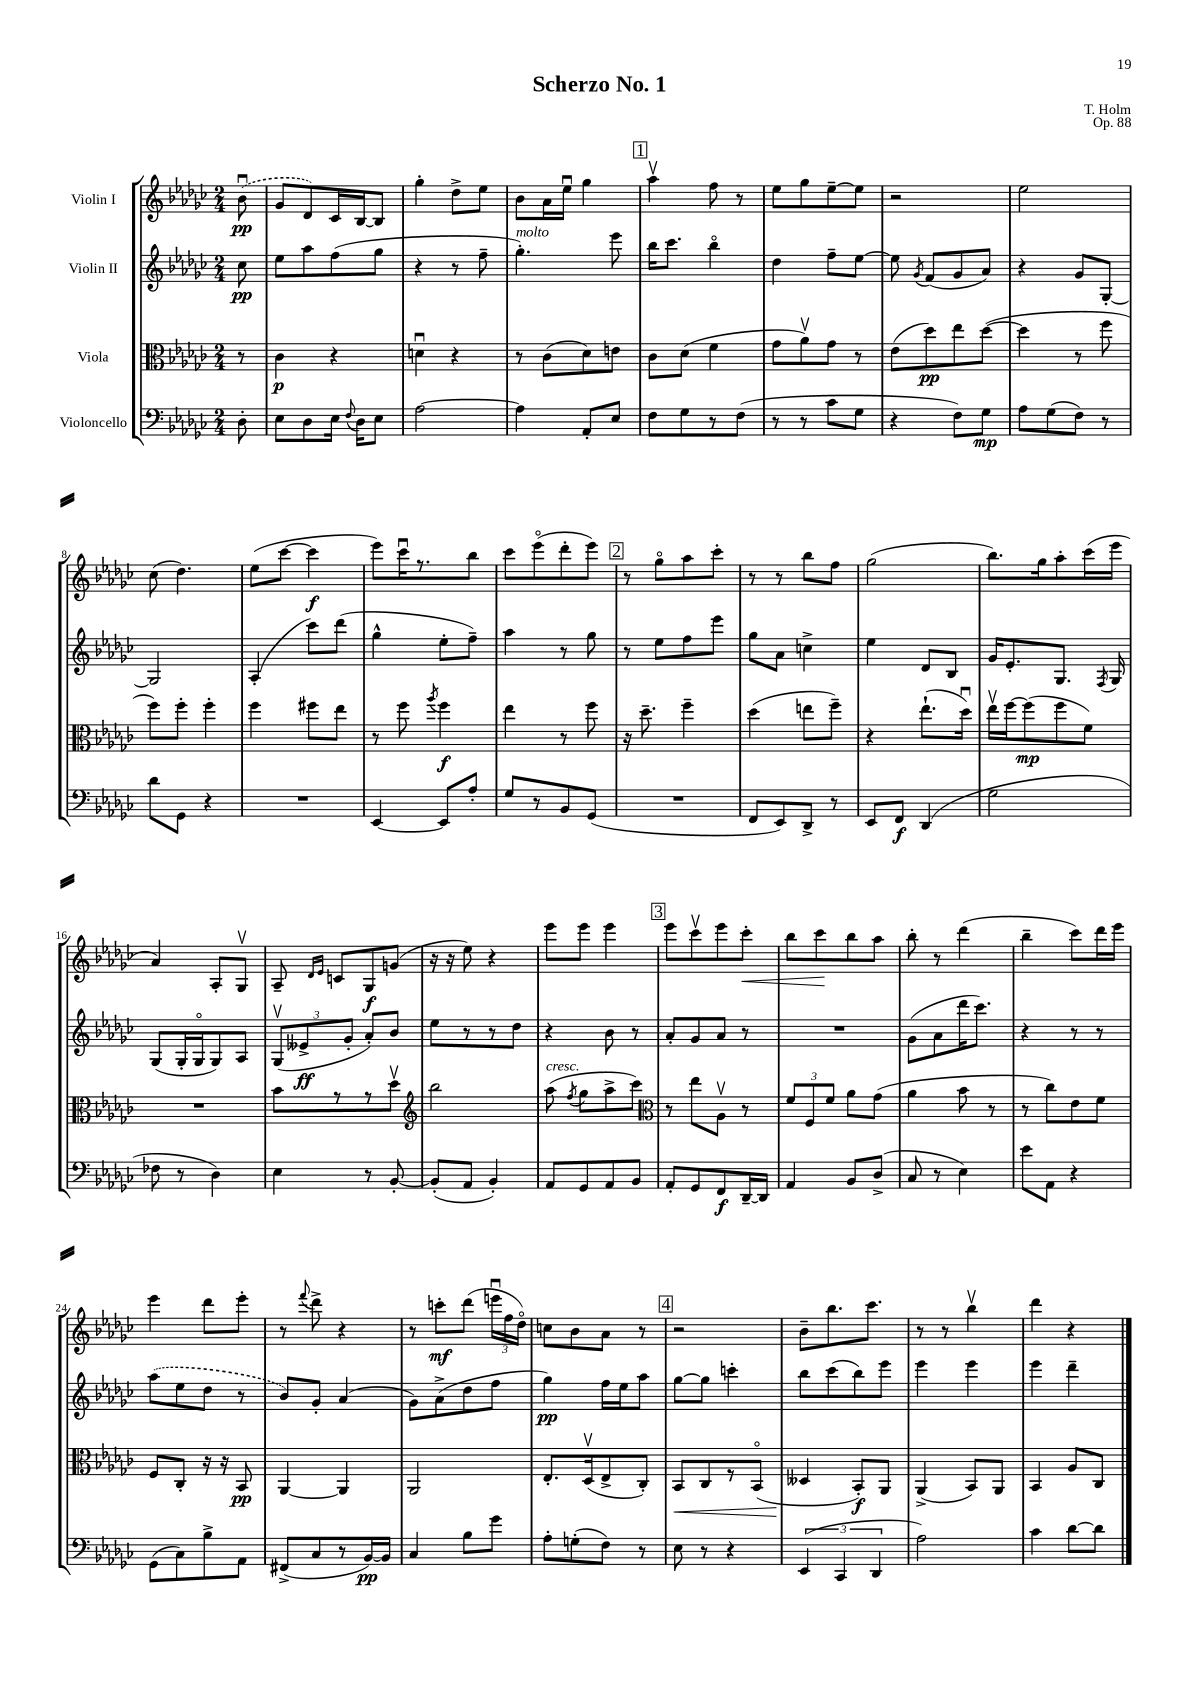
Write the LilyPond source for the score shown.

\header { title = "Scherzo No. 1" composer = "T. Holm" opus = "Op. 88" }
<<
\new StaffGroup <<
\new Staff = "s0" \with { instrumentName = "Violin I" } {
    \clef treble \key ges \major \numericTimeSignature \time 2/4 \partial 8
    \autoBeamOff \once \slurDashed bes'8\downbow\pp( |
    ges'8[ des'8) ces'16 bes16~ bes8] |
    ges''4-. des''8[-> ees''8] |
    bes'8[ aes'16 ees''16]\downbow ges''4 |
    \mark \markup { \box "1" } aes''4\upbow f''8 r8 |
    ees''8[ ges''8 ees''8~-- ees''8] |
    r2 |
    ees''2 |
    ces''8( des''4.) |
    ees''8[( ces'''8]~ ces'''4\f |
    ees'''8[) ces'''16\downbow r8. bes''8] |
    ces'''8[ ees'''8\flageolet( des'''8-. ees'''8]) |
    \mark \markup { \box "2" } r8 ges''8[\flageolet aes''8 ces'''8]-. |
    r8 r8 bes''8[ f''8] |
    ges''2( |
    bes''8.[) ges''16 aes''8-. ces'''16( ees'''16] |
    aes'4) aes8[-. ges8]\upbow |
    aes8-- \grace { des'16[ ees'16] } c'8[ ges8\f g'8]( |
    r16 r16 ees''8) r4 |
    ees'''8[ ees'''8] ees'''4 |
    \mark \markup { \box "3" } ees'''8[ ces'''8\upbow ees'''8 ces'''8]-.\< |
    bes''8[ ces'''8\! bes''8 aes''8] |
    bes''8-. r8 des'''4( |
    bes''4-- ces'''8[) des'''16 ees'''16] |
    ees'''4 des'''8[ ees'''8]-. |
    r8 \appoggiatura { f'''8 } des'''8-> r4 |
    r8 c'''8[-.\mf des'''8]( \tuplet 3/2 { e'''16[\downbow f''16 des''16]\flageolet) } |
    c''8[ bes'8 aes'8] r8 |
    \mark \markup { \box "4" } r2 |
    bes'8[-- bes''8. ces'''8.] |
    r8 r8 bes''4\upbow |
    des'''4 r4 \bar "|." |
}
\new Staff = "s1" \with { instrumentName = "Violin II" } {
    \clef treble \key ges \major \numericTimeSignature \time 2/4 \partial 8
    \autoBeamOff ces''8\pp |
    ees''8[ aes''8 f''8( ges''8] |
    r4 r8 f''8-- |
    ges''4.-.^\markup { \italic "molto" }) ees'''8 |
    \mark \markup { \box "1" } bes''16[ ces'''8.] bes''4\flageolet |
    des''4 f''8[-- ees''8]~ |
    ees''8 \acciaccatura { ges'8 } f'8[( ges'8 aes'8]) |
    r4 ges'8[ ges8]~-. |
    ges2 |
    aes4-.( ces'''8[) des'''8]( |
    ges''4-^ ees''8[-. f''8]--) |
    aes''4 r8 ges''8 |
    \mark \markup { \box "2" } r8 ees''8[ f''8 ees'''8] |
    ges''8[ aes'8] c''4-> |
    ees''4 des'8[ bes8] |
    ges'16[ ees'8.-. ges8.] \acciaccatura { f8 } ges16 |
    ges8[( ges16-. ges16\flageolet ges8) aes8] |
    \tuplet 3/2 { ges8[\upbow( eeses'8->\ff ges'8]-. } aes'8[-.) bes'8] |
    ees''8[ r8 r8 des''8] |
    r4 bes'8 r8 |
    \mark \markup { \box "3" } aes'8[-. ges'8 aes'8] r8 |
    R2 |
    ges'8[( aes'8 des'''16 ces'''8.]) |
    r4 r8 r8 |
    \once \slurDashed aes''8[( ees''8 des''8] r8 |
    bes'8[) ges'8]-. aes'4( |
    ges'8[) aes'8->( des''8 f''8] |
    ges''4\pp) f''16[ ees''16 aes''8] |
    \mark \markup { \box "4" } ges''8[~ ges''8] c'''4-. |
    bes''8[ ces'''8( bes''8) ees'''8] |
    ees'''4 ees'''4 |
    ees'''4 des'''4-- \bar "|." |
}
\new Staff = "s2" \with { instrumentName = "Viola" } {
    \clef alto \key ges \major \numericTimeSignature \time 2/4 \partial 8
    \autoBeamOff r8 |
    ces'4\p r4 |
    d'4\downbow r4 |
    r8 ces'8[( des'8) e'8] |
    \mark \markup { \box "1" } ces'8[ des'8]( f'4 |
    ges'8[ aes'8\upbow) ges'8] r8 |
    ees'8[( des''8\pp) ees''8 des''8]~( |
    des''4 r8 f''8 |
    f''8[) f''8]-. f''4-. |
    f''4 fis''8[ ees''8] |
    r8 f''8 \acciaccatura { aes''8 } f''4\f |
    ees''4 r8 f''8 |
    \mark \markup { \box "2" } r16 des''8.-- f''4-- |
    des''4( e''8[ f''8]--) |
    r4 ees''8.[-!( des''16]\downbow) |
    ees''16[\upbow f''16~ f''8\mp( f''8 f'8]) |
    R2 |
    bes'8[ r8 r8 des''8]\upbow |
    \clef treble bes''2 |
    aes''8^\markup { \italic "cresc." }( \acciaccatura { f''8 } ges''8[ aes''8-> ces'''8]) |
    \mark \markup { \box "3" } \clef alto r8 ees''8[ aes8]\upbow r8 |
    \tuplet 3/2 { f'8[ f8 f'8] } aes'8[ ges'8]( |
    aes'4 bes'8 r8 |
    r8 ces''8[) ees'8 f'8] |
    f8[ ces8]-. r16 r16 bes,8\pp |
    aes,4~ aes,4 |
    aes,2 |
    ees8.[-. des16\upbow( ees8-> ces8]-.) |
    \mark \markup { \box "4" } bes,8[\< ces8 r8 bes,8]\flageolet( |
    deses4\! bes,8[-.\f) aes,8] |
    aes,4->( bes,8[) aes,8] |
    bes,4 aes8[ ces8] \bar "|." |
}
\new Staff = "s3" \with { instrumentName = "Violoncello" } {
    \clef bass \key ges \major \numericTimeSignature \time 2/4 \partial 8
    \autoBeamOff des8-. |
    ees8[ des8 ees16] \appoggiatura { f8 } des16[ ees8] |
    aes2~ |
    aes4 aes,8[-. ees8] |
    \mark \markup { \box "1" } f8[ ges8 r8 f8]( |
    r8 r8 ces'8[ ges8] |
    r4 f8[) ges8]\mp |
    aes8[ ges8( f8]) r8 |
    des'8[ ges,8] r4 |
    R2 |
    ees,4~ ees,8[ aes8]-. |
    ges8[ r8 bes,8 ges,8]( |
    \mark \markup { \box "2" } R2 |
    f,8[ ees,8) des,8]-> r8 |
    ees,8[ f,8]\f des,4( |
    ges2 |
    fes8 r8 des4) |
    ees4 r8 bes,8~-. |
    bes,8[-.( aes,8] bes,4-.) |
    aes,8[ ges,8 aes,8 bes,8] |
    \mark \markup { \box "3" } aes,8[-. ges,8 f,8\f des,16~-- des,16] |
    aes,4 bes,8[ des8]->( |
    ces8 r8 ees4) |
    ees'8[ aes,8] r4 |
    ges,8[( ces8) bes8-> aes,8] |
    fis,8[->( ces8 r8 bes,16~\pp) bes,16] |
    ces4 bes8[ ges'8] |
    aes8[-. g8-.( f8]) r8 |
    \mark \markup { \box "4" } ees8 r8 r4 |
    \tuplet 3/2 { ees,4( ces,4 des,4 } |
    aes2) |
    ces'4 des'8[~ des'8] \bar "|." |
}
>>
>>
